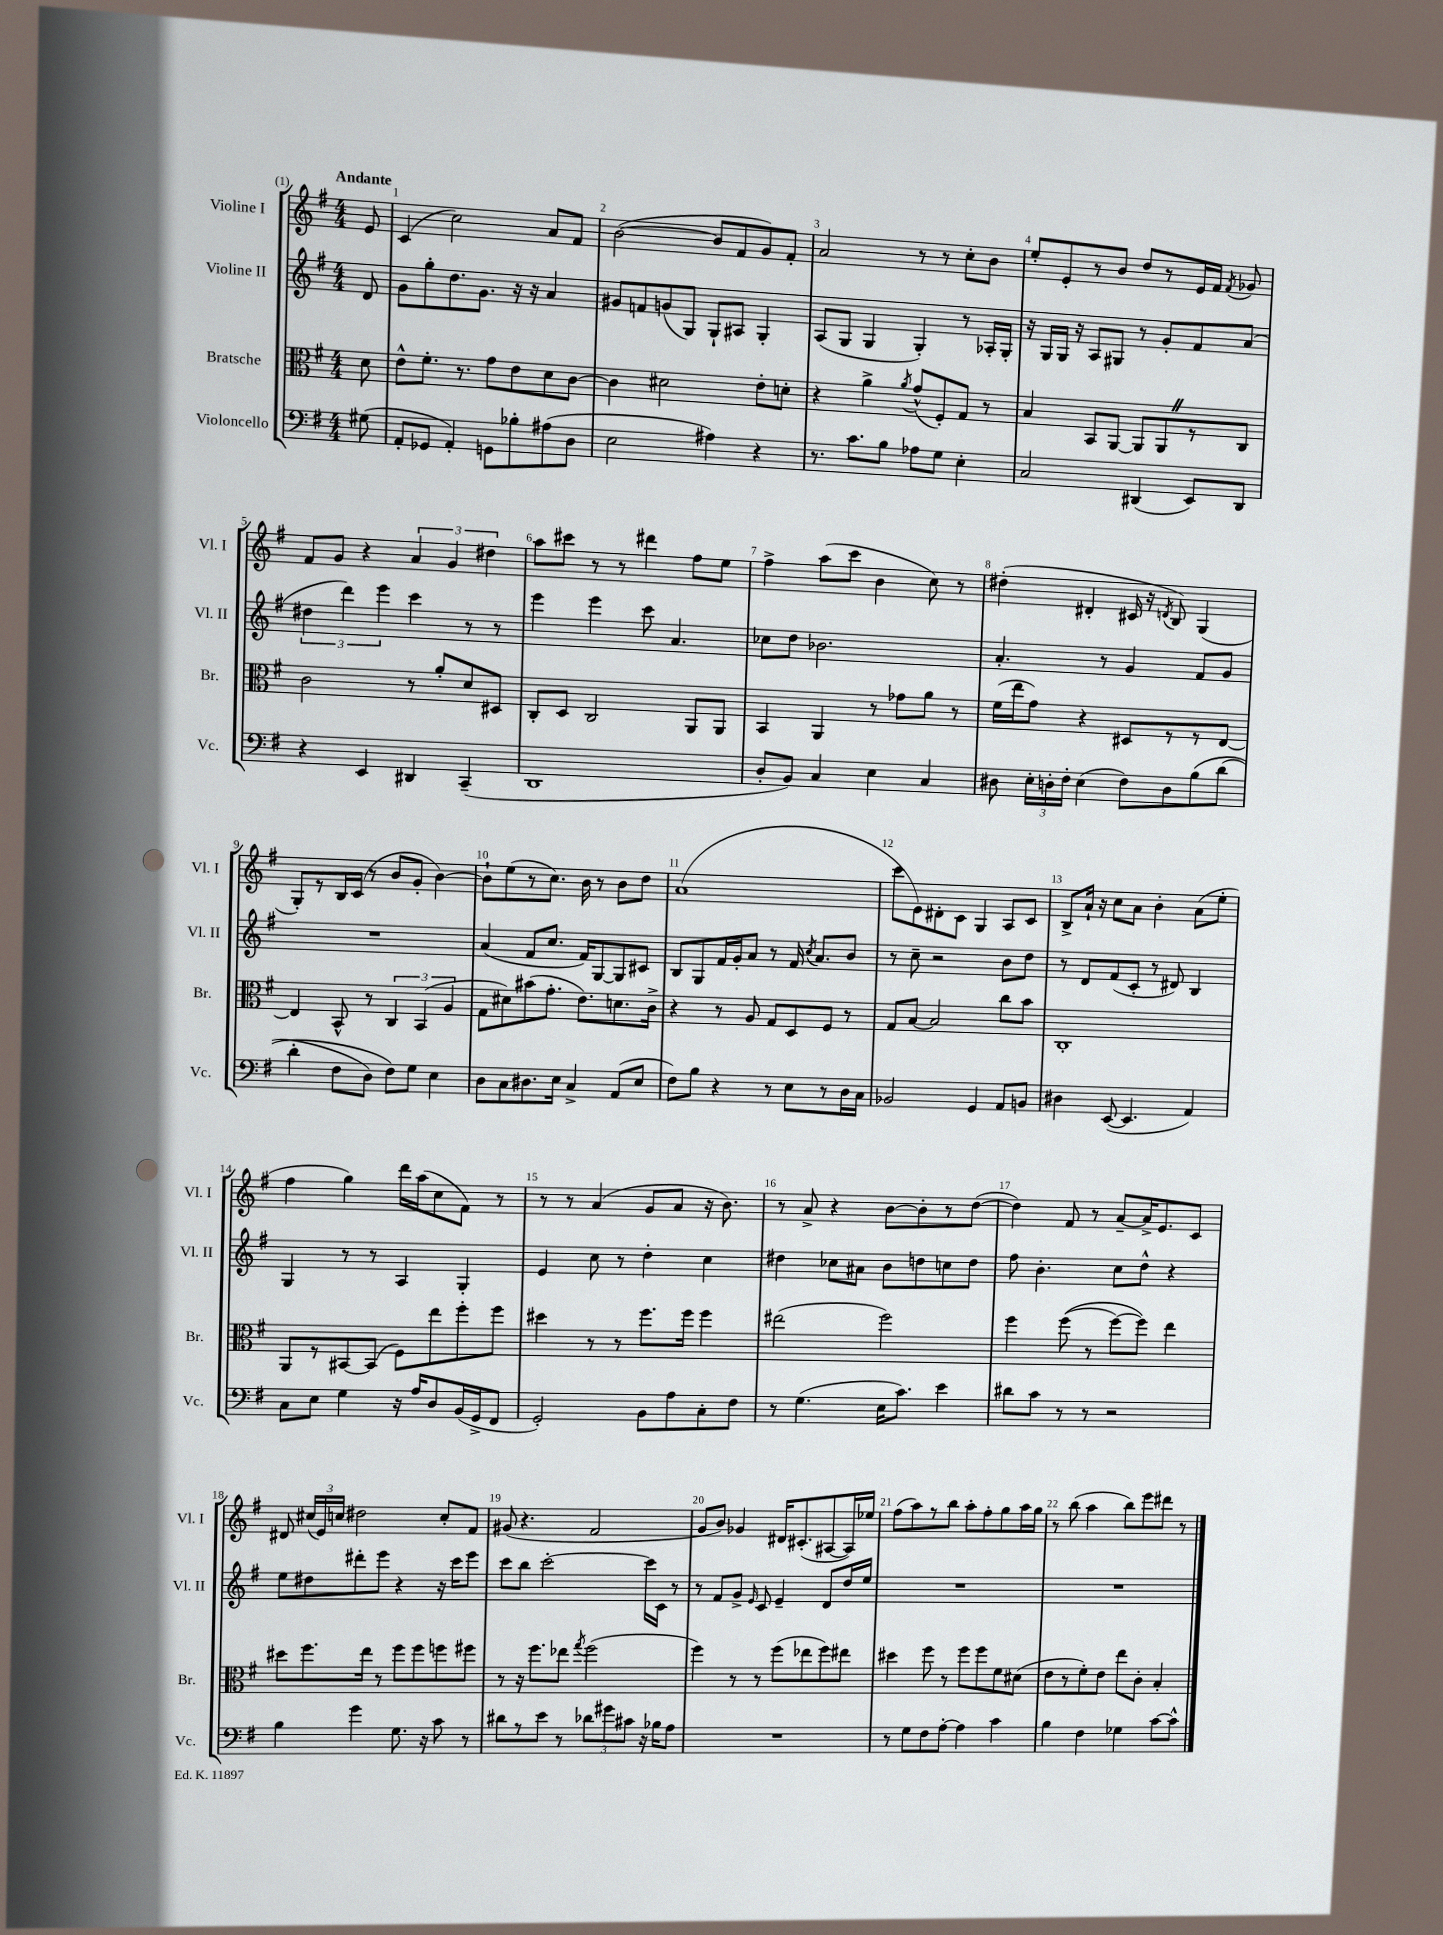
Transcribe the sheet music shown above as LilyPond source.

<<
\new StaffGroup <<
\new Staff = "s0" \with { instrumentName = "Violine I" shortInstrumentName = "Vl. I" } {
    \clef treble \key g \major \numericTimeSignature \time 4/4 \partial 8 \tempo "Andante"
    \autoBeamOff e'8 |
    c'4( c''2) a'8[ fis'8] |
    b'2~( b'8[ fis'8 g'8) fis'8]-. |
    a'2 r8 r8 c''8[-. b'8] |
    e''8[-. e'8-. r8 b'8] d''8[ r8 e'16 fis'16] \acciaccatura { fis'8 } ges'8 |
    fis'8[ g'8] r4 \tuplet 3/2 { a'4 g'4 dis''4 } |
    a''8[ cis'''8] r8 r8 dis'''4 fis''8[ e''8] |
    fis''4-> a''8[( c'''8] b'4 c''8) r8 |
    dis''4-.( dis'4-. cis'16 r16 \acciaccatura { d'8 } b8) g4( |
    g8[-.) r8 b16 c'16]( r8 b'8[ g'8]-. b'4~) |
    b'8[-! e''8( r8 c''8.]) b'16 r8 b'8[ d''8] |
    a'1( |
    c'''8[ e'8) dis'8-. c'8] g4 a8[ c'8] |
    b8[-> a'16]-! r16 c''8[ a'8] b'4-. a'8[( e''8]-. |
    fis''4 g''4) d'''16[ a''16( c''8 fis'8]) r8 |
    r8 r8 a'4( g'8[ a'8] r16 b'8.) |
    r8 a'8-> r4 b'8[~ b'8-. r8 d''8]~( |
    d''4) fis'8 r8 a'8[~-- a'16-> e'8. c'8] |
    dis'8 \tuplet 3/2 { cis''16[( e'16) c''16] } dis''2 c''8[-. fis'8] |
    gis'8( r4. fis'2 |
    g'8[ b'8]) ges'4 dis'16[ cis'8.-.( ais8~ ais16) ees''16] |
    fis''8[( a''8) r8 b''8] a''8[-. fis''8-. g''8 a''16 g''16] |
    r8 b''8( a''4 b''8[) e'''8 dis'''8] r8 \bar "|." |
}
\new Staff = "s1" \with { instrumentName = "Violine II" shortInstrumentName = "Vl. II" } {
    \clef treble \key g \major \numericTimeSignature \time 4/4 \partial 8
    \autoBeamOff d'8 |
    g'8[ g''8-. d''8. g'8.] r16 r16 a'4 |
    gis'8[ f'8 g'8( g8]) g8[-! ais8] g4-. |
    a8[( g8] g4 g4-.) r8 aes16[-. g16]-. |
    r16 g16[ g16] r16 a8[ gis8] r8 g'8[-. fis'8 a'8]( |
    \tuplet 3/2 { dis''4 d'''4) e'''4 } c'''4 r8 r8 |
    e'''4 e'''4 c'''8 a'4. |
    ces''8[ d''8] bes'2. |
    a'4.-. r8 g'4 fis'8[ g'8] |
    R1 |
    a'4( fis'8[ c''8.] fis'16[) g8~ g8 cis'8] |
    b8[ g8 fis'16 g'16-. a'8] r8 fis'16 \acciaccatura { c''8 } a'8.[ b'8] |
    r8 c''8-- r2 b'8[ d''8] |
    r8 d'8[ fis'8( c'8]-. r8 dis'8) b4 |
    g4 r8 r8 a4 g4-. |
    e'4 c''8 r8 d''4-. c''4 |
    dis''4 ces''8[ ais'8] b'8[ d''8 c''8 d''8] |
    fis''8 b'4.-. c''8[ d''8]-^ r4 |
    e''8[ dis''8 dis'''8-. e'''8] r4 r16 c'''16[ e'''8] |
    c'''8[ b''8] c'''2~-. c'''16[ c'16] r8 |
    r8 fis'8[ g'8]-> \grace { e'16 } c'8 e'4-- d'8[ d''16 e''16] |
    R1 |
    R1 \bar "|." |
}
\new Staff = "s2" \with { instrumentName = "Bratsche" shortInstrumentName = "Br." } {
    \clef alto \key g \major \numericTimeSignature \time 4/4 \partial 8
    \autoBeamOff d'8 |
    e'8[-^ fis'8.]-. r8. g'8[ e'8 d'8 c'8]~ |
    c'4 dis'2 e'8[-. d'8]-. |
    r4 a'4-> \acciaccatura { a'8 } g'8[-^( fis8-.) g8] r8 |
    b4 b,8[ a,8]~ a,8[ a,8 \once \override BreathingSign.text = \markup { \musicglyph "scripts.caesura.straight" } \breathe r8 c8] |
    c'2 r8 a'8[-. d'8 dis8] |
    c8[-. d8] c2 a,8[ a,8] |
    b,4 a,4 r8 ges'8[ a'8] r8 |
    fis'16[( e''16 g'8]) r4 dis8[ r8 r8 e8]~ |
    e4 b,8-^ r8 \tuplet 3/2 { c4 b,4( a4 } |
    g8[ dis'8) bis'8( g'8.]-. e'8.[) d'8. c'16]-> |
    r4 r8 a8 g8[ d8 fis8] r8 |
    g8[ b8]~ b2 c''8[ b'8] |
    c1-. |
    a,8[ r8 bis,8~ bis,8]( fis8[) e''8 fis''8-. fis''8] |
    dis''4 r8 r8 fis''8.[ fis''16] fis''4 |
    eis''2( fis''2) |
    fis''4 fis''8(\( r8 fis''8[~) fis''8]\) e''4 |
    dis''8[ fis''8. e''16] r8 fis''8[ fis''8 f''8 fis''8] |
    r8 r16 fis''8.[ ees''8] \acciaccatura { g''8 } fis''2( |
    fis''4) r8 r8 fis''8[( ees''8 fis''8) eis''8] |
    dis''4 fis''8 r8 fis''8[ fis''8 fis'8 dis'8]( |
    e'8[ r8 fis'8-.) e'8] e''8[ c'8]-. b4-. \bar "|." |
}
\new Staff = "s3" \with { instrumentName = "Violoncello" shortInstrumentName = "Vc." } {
    \clef bass \key g \major \numericTimeSignature \time 4/4 \partial 8
    \autoBeamOff gis8( |
    a,8[-. ges,8] a,4-.) g,8[ bes8-. ais8( d8] |
    e2 ais4) r4 |
    r8. c'8.[ b8] aes8[ g8] e4-. |
    c2 dis,4( e,8[) dis,8] |
    r4 e,4 dis,4 c,4--( |
    d,1 |
    d8[-. b,8]) c4 e4 c4 |
    dis8 \tuplet 3/2 { e16[-. d16-. fis16]-. } e4( fis8[) d8 b8\( d'8]( |
    d'4-. fis8[ d8]) fis8[\) g8] e4 |
    d8[ c8 dis8. e16] c4-> a,8[( e8] |
    fis8[) b8] r4 r8 e8[ r8 d16 c16] |
    bes,2 g,4 a,8[ b,8] |
    dis4 e,8~( e,4. a,4) |
    c8[ e8] g4 r16 a16[ d8 b,16( g,16-> fis,8] |
    g,2-.) b,8[ a8 c8-. fis8] |
    r8 g4.( e16[ c'8.]) e'4 |
    dis'8[ c'8] r8 r8 r2 |
    b4 g'4 g8. r16 c'8 r8 |
    dis'8[ r8 e'8] r8 \tuplet 3/2 { des'8[ gis'8 cis'8] } r16 bes16[ a8] |
    R1 |
    r8 g8[ fis8 a8]~-. a4 c'4 |
    b4 fis4 ges4 c'8[~ c'8]-^ \bar "|." |
}
>>
>>
\layout { \context { \Score \override BarNumber.break-visibility = ##(#f #t #t) barNumberVisibility = #all-bar-numbers-visible } }
